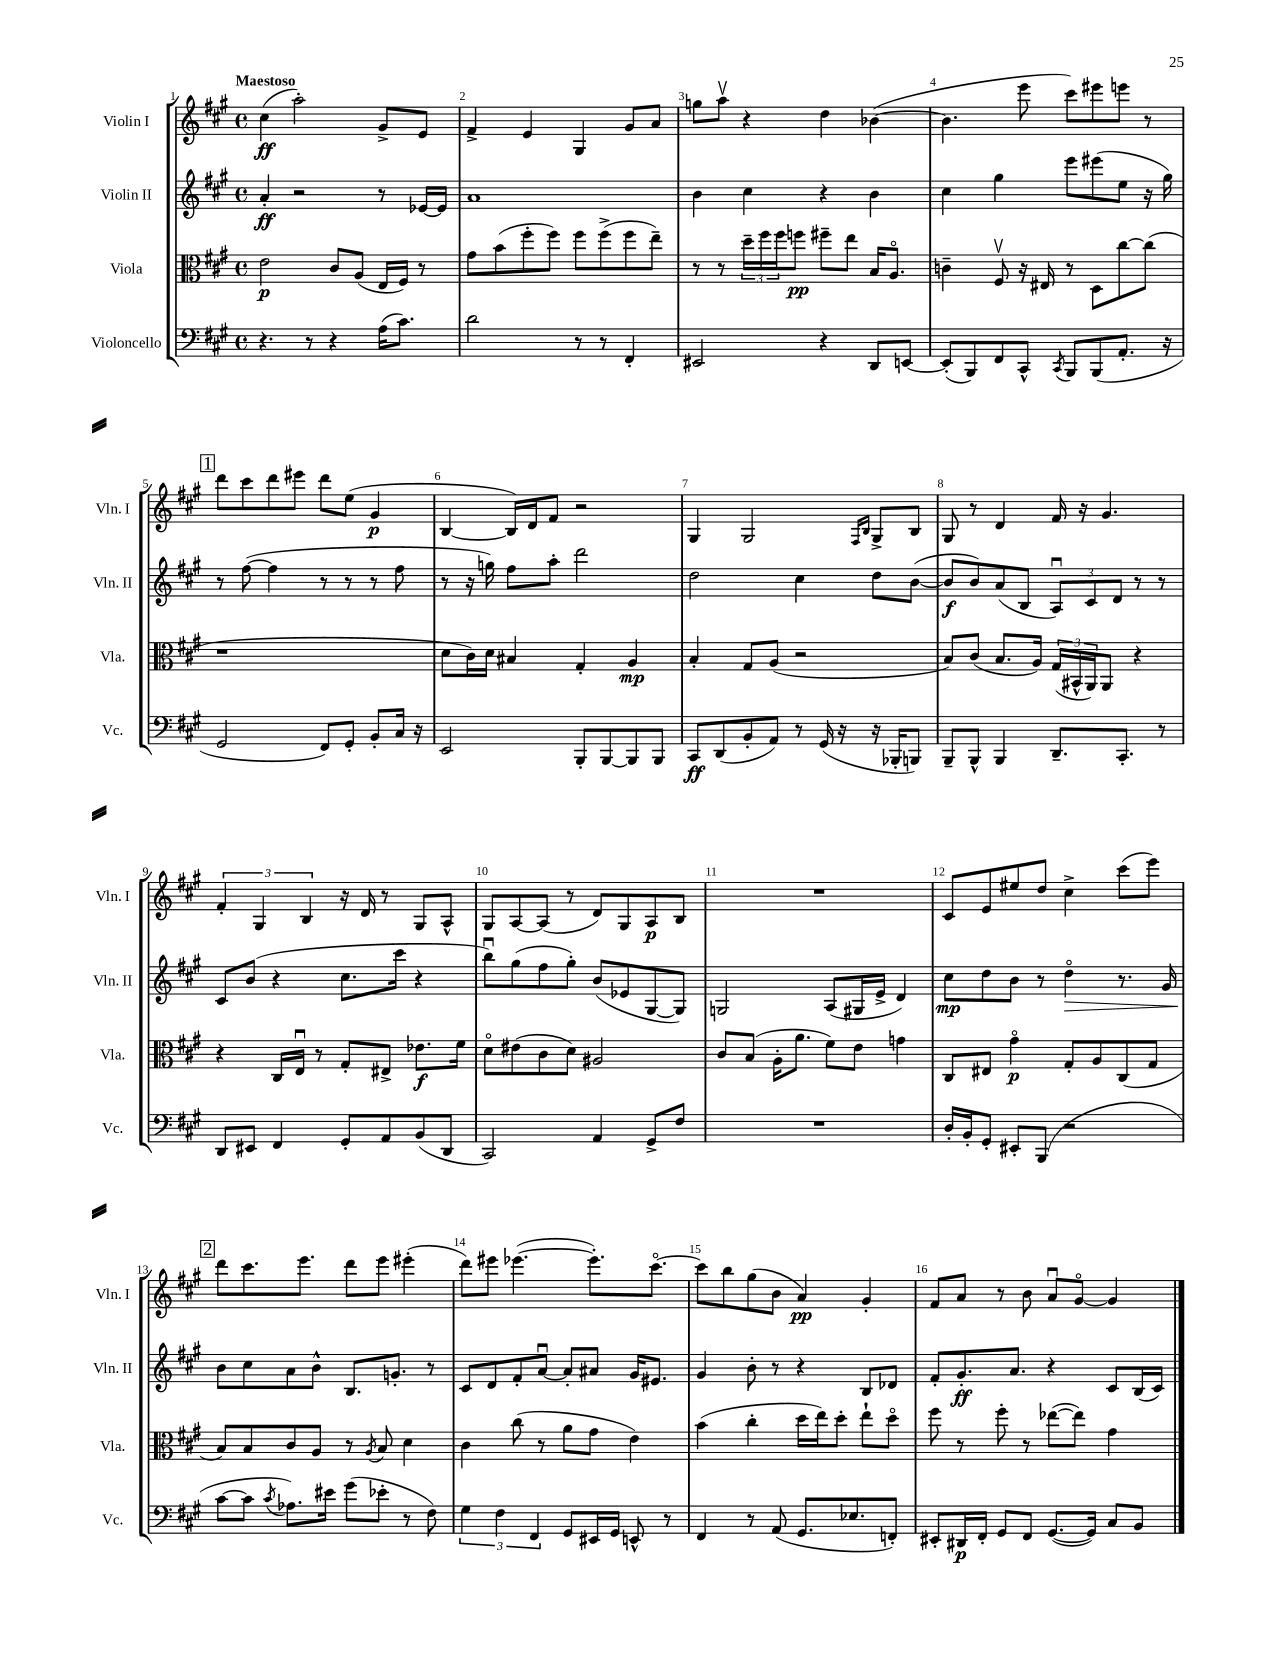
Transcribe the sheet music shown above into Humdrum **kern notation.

**kern	**kern	**kern	**kern
*staff4	*staff3	*staff2	*staff1
*clefF4	*clefC3	*clefG2	*clefG2
*k[f#c#g#]	*k[f#c#g#]	*k[f#c#g#]	*k[f#c#g#]
*M4/4	*M4/4	*M4/4	*M4/4
*met(c)	*met(c)	*met(c)	*met(c)
4.r	2e	4a'	(4cc#
.	.	2r	2aa')
8r	.	.	.
4r	8c#	.	.
.	(8A	.	.
(16A	16E	8r	8g#^
8.c#)	16F#)	.	.
.	8r	[16e-	8e
.	.	16e-]	.
=	=	=	=
2d	8g#	1a	4f#^
.	(8b	.	.
.	8ff#'	.	4e
.	8ff#)	.	.
8r	8ff#	.	4G#
8r	(8ff#^	.	.
4FF#'	8ff#	.	8g#
.	8ee~)	.	8a
=	=	=	=
2EE#	8r	4b	8gg
.	8r	.	8aav
.	24dd~	4cc#	4r
.	24ff#	.	.
.	24ff#	.	.
.	8ff	.	.
4r	8ff#~	4r	4dd
.	8ee	.	.
8DD	16B	4b	([4b-
.	8.Ao	.	.
[8EE	.	.	.
=	=	=	=
(8EE']	4c~	4cc#	4.b-]
8BBB)	.	.	.
8FF#	8F#v	4gg#	.
8CC#^^	16r	.	8eee
.	16E#	.	.
8qCC#	.	.	.
8BBB	8r	8eee	8ccc#)
(8BBB	8D	(8eee#	8eee#
8.AA'	[8cc#	8ee	8eee
.	(8cc#]	16r	8r
16r	.	16gg#)	.
=	=	=	=
2GG#	1r	8r	8ddd
.	.	([8ff#	8ccc#
.	.	4ff#]	8ddd
.	.	.	8eee#
8FF#)	.	8r	8ddd
8GG#'	.	8r	(8ee
8BB'	.	8r	4g#
16C#	.	8ff#	.
16r	.	.	.
=	=	=	=
2EE	8d	8r	[4B
.	16c#)	16r	.
.	16d	16gg)	.
.	4B#	8ff#	16B])
.	.	.	16d
.	.	8aa'	8f#
8BBB'	4G#'	2ddd	2r
[8BBB	.	.	.
8BBB]	4A	.	.
8BBB	.	.	.
=	=	=	=
8CC#	4B'	2dd	4G#
(8DD	.	.	.
8BB'	8G#	.	2G#
8AA)	(8A	.	.
8r	2r	4cc#	.
(16GG#	.	.	.
16r	.	.	.
.	.	.	16qqF#
.	.	.	16qqB
16r	.	8dd	8G#^
16BBB-'	.	.	.
8BBB)	.	([8b	8B
=	=	=	=
8BBB~	8B)	8b]	8G#
8BBB^^	(8c#	8b)	8r
4BBB	8.B	(8a	4d
.	.	8B	.
.	16A)	.	.
8.DD~	(24G#	12Au)	16f#
.	24BB#^^	.	.
.	.	.	16r
.	24AA)	12c#	.
.	8AA	.	4.g#
.	.	12d	.
8.CC#'	.	.	.
.	4r	8r	.
8r	.	8r	.
=	=	=	=
8DD	4r	8c#	6f#'
8EE#	.	(8b	.
.	.	.	6G#
4FF#	16C#	4r	.
.	16Eu	.	.
.	.	.	6B
.	8r	.	.
8GG#'	8G#'	8.cc#	16r
.	.	.	16d
8AA	8E#^	.	8r
.	.	16ccc#	.
(8BB	8.e-	4r	8G#
8DD	.	.	8A^^
.	16f#	.	.
=	=	=	=
2CC#)	8do	8bbu)	8G#
.	(8e#	(8gg#	[8A
.	8c#	8ff#	(8A]
.	8d)	8gg#')	8r
4AA	2A#	(8b	8d)
.	.	8e-	8G#
8GG#^	.	[8G#	8A
8F#	.	8G#])	8B
=	=	=	=
1r	8c#	2G	1r
.	(8B	.	.
.	16A'	.	.
.	8.a	.	.
.	8f#)	(8A	.
.	8e	16G#	.
.	.	16e^	.
.	4g	4d)	.
=	=	=	=
16D'	8C#	8cc#	8c#
16BB'	.	.	.
8GG#'	8E#	8dd	8e
8EE#'	4g#o	8b	8ee#
(8BBB	.	8r	8dd
2r	8G#'	4ddo	4cc#^
.	8A	.	.
.	(8C#	8.r	(8ccc#
.	8G#	.	8eee)
.	.	16g#	.
=	=	=	=
[8c#	8B)	8b	8ddd
8c#]	8B	8cc#	8.ccc#
8qc#	.	.	.
8.A-)	8c#	8a	.
.	.	.	8.eee
.	8A	8b^^	.
16e#	.	.	.
(8g#	8r	8.B	8ddd
.	8qA	.	.
8e-'	8B	.	8eee
.	.	8.g'	.
8r	4d	.	(4eee#'
8F#)	.	8r	.
=	=	=	=
6G#	4c#	8c#	8ddd)
.	.	8d	8eee#
6F#	.	.	.
.	(8cc#	8f#'	([4.eee-
6FF#	.	.	.
.	8r	[8au	.
8GG#	8a	8a']	.
16EE#	8g#	8a#	8.eee-'])
16GG#	.	.	.
8EE^^	4e)	16g#	.
.	.	8.e#	[8.ccc#o
8r	.	.	.
=	=	=	=
4FF#	(4b	4g#	8ccc#]
.	.	.	8bb
8r	4cc#'	8b'	(8gg#
(8AA	.	8r	8b
8.GG#	16dd	4r	4a)
.	16ee)	.	.
.	8dd'	.	.
8.E-	.	.	.
.	8ee`	8B	4g#'
8FF')	8ddo	8d-	.
=	=	=	=
8EE#'	8ff#	8f#'	8f#
16DD#	8r	8.g#'	8a
16FF#'	.	.	.
8GG#	8ff#'	.	8r
.	.	8.a	.
8FF#	8r	.	8b
([8.GG#	([8ee-	4r	8au
.	8ee-])	.	[8g#o
16GG#])	.	.	.
8C#	4g#	8c#	4g#]
8BB	.	(16B	.
.	.	16c#)	.
==	==	==	==
*-	*-	*-	*-
